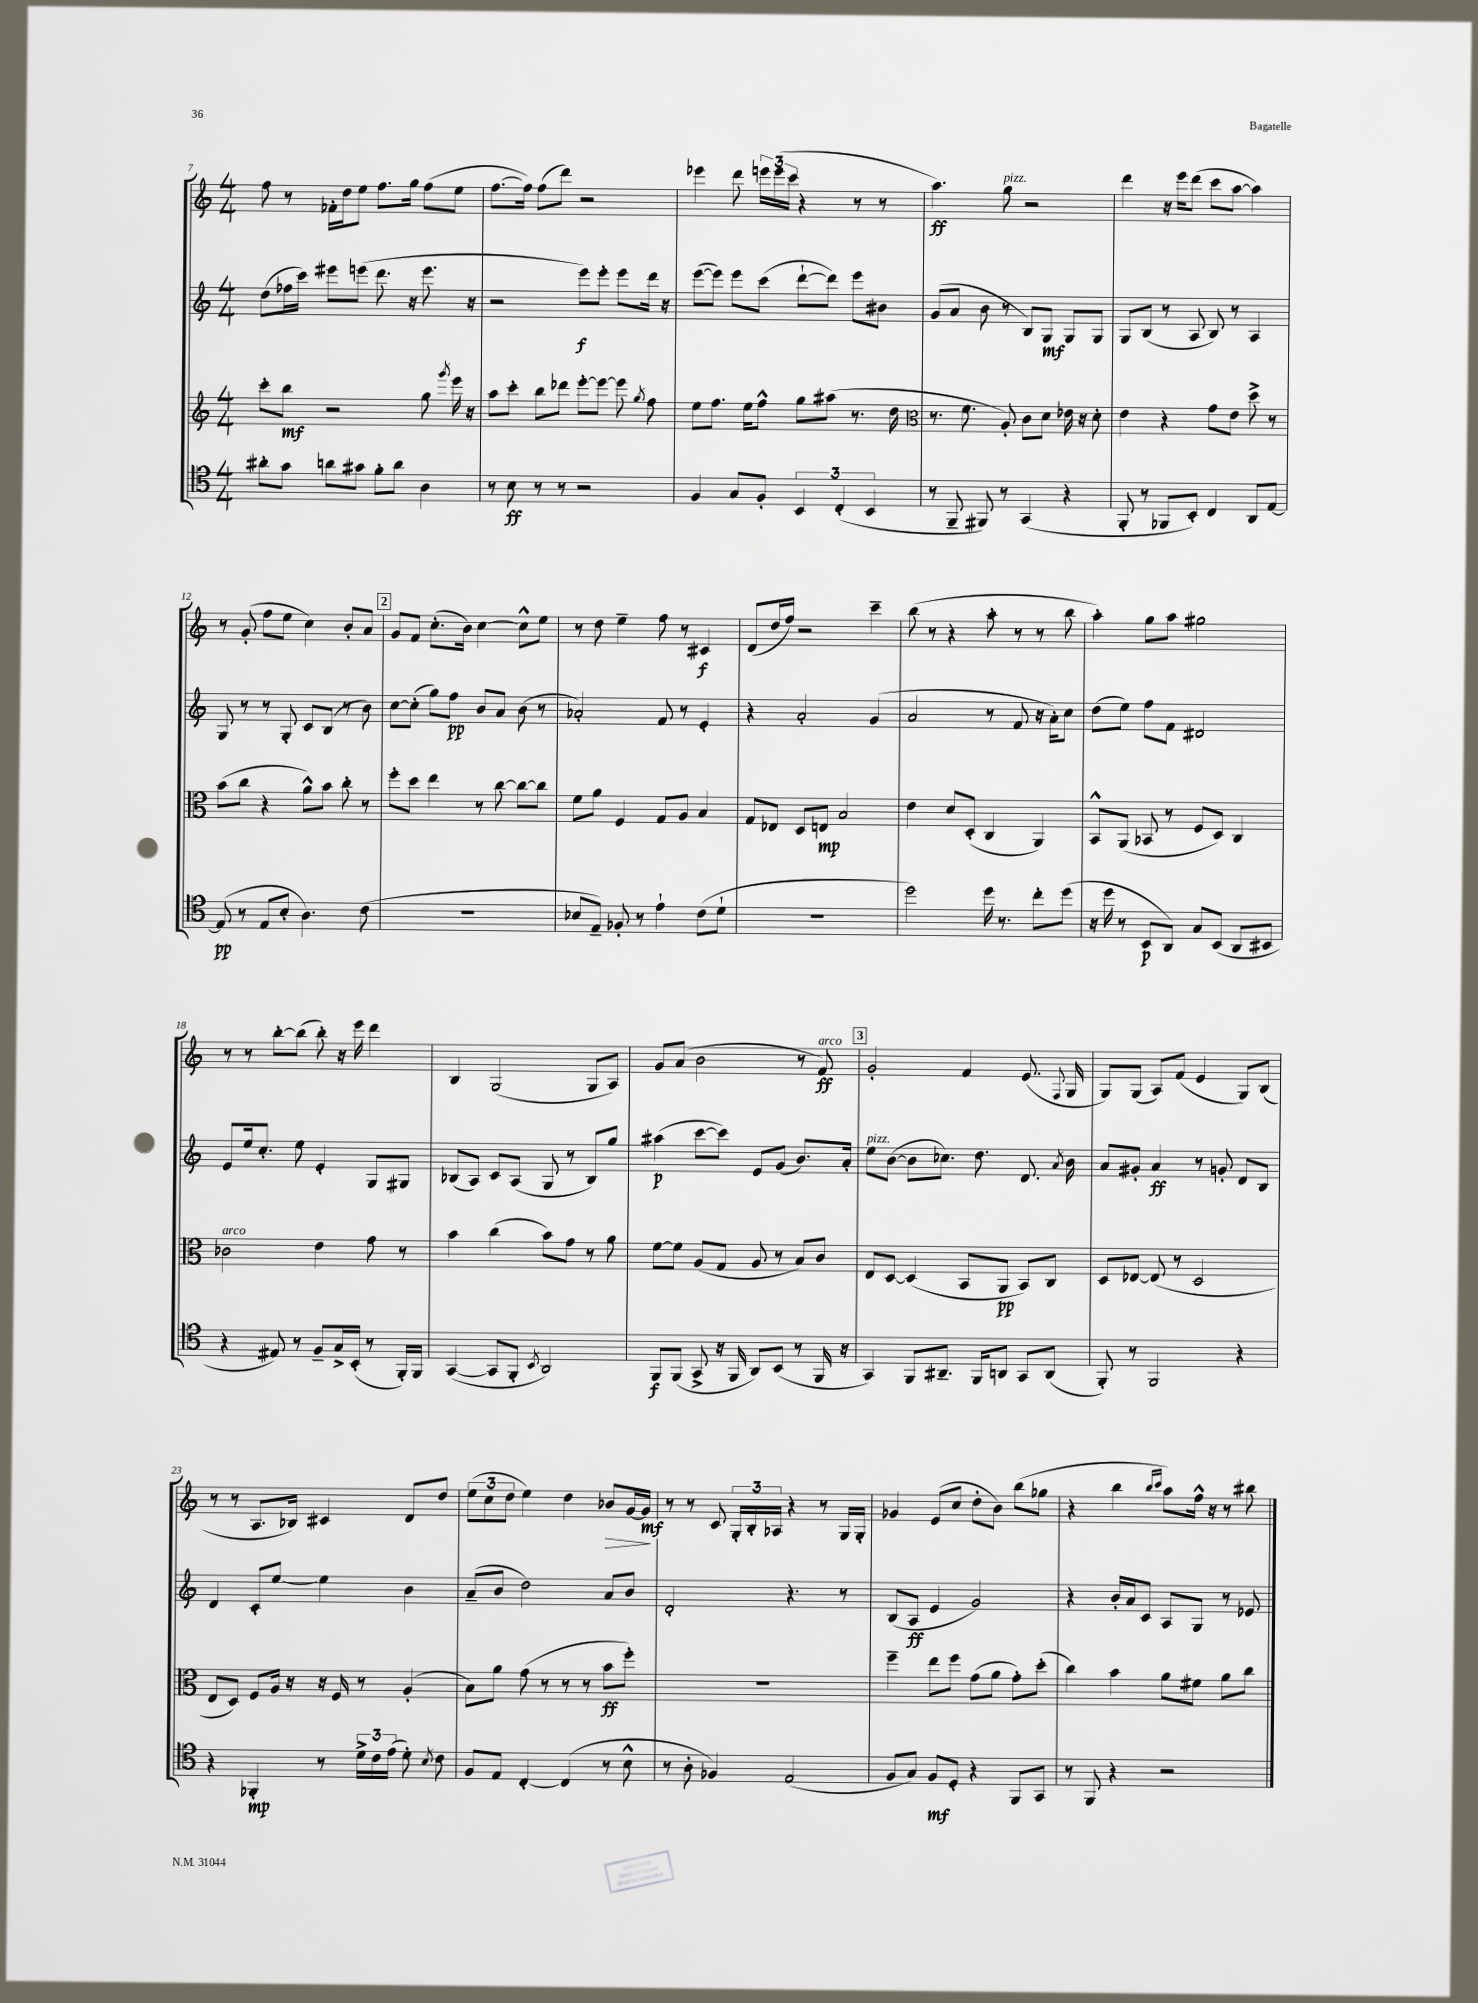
<<
\new StaffGroup <<
\new Staff = "s0" {
    \clef treble \key c \major \numericTimeSignature \time 4/4
    \autoBeamOff f''8 r8 fes'16[-. d''16 e''8] f''8.[ g''16] f''8[( e''8] |
    f''8.[~ f''16]) f''8[( d'''8]) r2 |
    ees'''4 d'''8 \tuplet 3/2 { e'''16[ e'''16( c'''16] } r4 r8 r8 |
    a''4.\ff) g''8^\markup { \italic "pizz." } r2 |
    d'''4 r16 e'''16[ d'''8]( c'''8[ a''8]~ a''4) |
    r8 g'8-.( f''8[ e''8] c''4) b'8[-. a'8] |
    \mark \markup { \box "2" } g'8[ f'8] c''8.[-.( b'16]) c''4~ c''8[-^ e''8] |
    r8 d''8 e''4-- f''8 r8 cis'4\f |
    d'8[( d''16 f''16]) r2 c'''4-- |
    b''8( r8 r4 a''8-. r8 r8 b''8 |
    a''4-.) g''8[ a''8] gis''2 |
    r8 r8 b''8[~-. b''8]( b''8-.) r16 e'''16 d'''4 |
    b4 g2( g8[ a8]) |
    g'8[ a'8]( b'2 r8 f'8\ff^\markup { \italic "arco" }) |
    \mark \markup { \box "3" } g'2-. f'4 e'8.( \appoggiatura { f8 } g16 |
    g8[) g8]( a8[) f'8]( e'4 g8[) b8]( |
    r8 r8 a8.[ bes16]) cis'4 d'8[ d''8] |
    \tuplet 3/2 { e''8[( c''8 d''8] } e''4) d''4 bes'8[\> g'16~ g'16]\mf\! |
    r8 r8 c'8 \tuplet 3/2 { g16[-. b16-. aes16] } r4 r8 g16[ g16]-. |
    ges'4 e'8[( c''8] d''8[-. b'8]) b''8[( ges''8] |
    r4 b''4 \grace { b''16[ c'''16] } a''8[) f''16]-^ r16 r8 bis''8 \bar "|." |
}
\new Staff = "s1" {
    \clef treble \key c \major \numericTimeSignature \time 4/4
    \autoBeamOff d''8[( fes''16 c'''16]) eis'''8[ e'''8]( d'''8. r16 e'''8. r16 |
    r2 e'''8[\f) e'''8]-. e'''8[ d'''16] r16 |
    e'''8[~( e'''8]) e'''8[ c'''8]( d'''8[~-! d'''8]) e'''8[ bis'8] |
    g'8[( a'8] b'8 r8 b8[) g8]\mf g8[ g8] |
    g8[ b8]( r8 a8 b8) r8 a4 |
    g8 r8 r8 g8-. c'8[ b8]( r8 b'8) |
    \mark \markup { \box "2" } c''8[~ c''8]-.( g''8[) f''8]\pp b'8[ a'8] b'8( r8 |
    aes'2-.) f'8 r8 e'4-. |
    r4 a'2-. g'4( |
    a'2 r8 f'8 r16 a'16[-.) c''8] |
    d''8[( e''8]) f''8[ f'8] dis'2 |
    e'8[ e''16 c''8.]-. e''8 e'4-. g8[ gis8] |
    bes8[( a8]) c'8[ a8]( g8 r8 bes8[) g''8] |
    ais''4\p( c'''8[~ c'''8]) e'8[ g'8]( b'8.[) a'16]-. |
    \mark \markup { \box "3" } e''8[^\markup { \italic "pizz." } b'8]~( b'8[ ces''8.]) d''8. d'8. \acciaccatura { a'8 } b'16 |
    a'8[ gis'8]-. a'4\ff r8 g'8-. d'8[ b8] |
    d'4 c'8[-. e''8]~ e''4 b'4 |
    a'8[--( b'8] d''2) a'8[ b'8] |
    d'2-. r4. r8 |
    b8[( a8]\ff e'4 g'2) |
    r4 b'16[-. a'16 c'8] a8[ g8] r8 ees'8 \bar "|." |
}
\new Staff = "s2" {
    \clef treble \key c \major \numericTimeSignature \time 4/4
    \autoBeamOff c'''8[-. b''8]\mf r2 g''8 \acciaccatura { g'''8 } e'''16 r16 |
    a''8[ c'''8]-. b''8[ des'''8] e'''8[~-. e'''8]~ e'''8 \acciaccatura { g''8 } f''8 |
    e''8[ f''8.] e''16[ f''8]-^ g''8[ ais''8]( r8. d''16 |
    \clef alto r8. f'8. a8-.) c'8[ d'8] ees'16 r16 d'8-. |
    e'4 r4 g'8[ e'8] d''8-> r8 |
    b'8[( c''8] r4 a'8[-^) b'8] c''8-. r8 |
    \mark \markup { \box "2" } f''8[-. d''8] e''4 r8 c''8~ c''8[~ c''8] |
    f'8[ a'8] f4 g8[ a8] b4 |
    g8[ ees8] d8[ e8]\mp b2 |
    e'4 d'8[ d8]-.( c4 a,4) |
    b,8[-^ a,8]( bes,8 r8 f8[ d8]) c4 |
    ces'2^\markup { \italic "arco" } e'4 g'8 r8 |
    b'4 c''4( b'8[) g'8] r8 a'8 |
    f'8[~ f'8] a8[( g8] a8 r8 b8[) c'8] |
    \mark \markup { \box "3" } e8[ d8]~ d4( b,8[ a,8]\pp b,8[) c8] |
    d8[ ees8]~ ees8( r8 d2 |
    e8[ d8]) f8[ a16] r16 r16 f16 r8 a4-.( |
    b8[) a'8] g'8( r8 r8 r8 b'8[\ff f''8]-.) |
    R1 |
    f''4-- e''8[ f''8] g'8[( a'8] g'8[-.) d''8]-.( |
    c''4) b'4 a'8[ fis'8] a'8[ c''8] \bar "|." |
}
\new Staff = "s3" {
    \clef tenor \key c \major \numericTimeSignature \time 4/4
    \autoBeamOff ais'8[-. g'8] a'8[ gis'8] f'8[-. a'8] a4 |
    r8 b8\ff r8 r8 r2 |
    f4 g8[ f8]-. \tuplet 3/2 { b,4 c4-.( b,4 } |
    r8 f,8-- fis,8) r8 g,4( r4 |
    f,8-. r8 fes,8[ b,8]-.) c4 a,8[ e8]~ |
    e8\pp( r8 e8[ b8]-. a4.) c'8( |
    \mark \markup { \box "2" } R1 |
    bes8[ e8]--) fes8-. r8 e'4-! c'8[( d'8]-! |
    R1 |
    d''2) d''16 r8. c''8[-. d''8]( |
    r16 d''16 r8 b,8[\p a,8]) g8[ b,8]( a,8[ bis,8] |
    r4 eis8) r8 f8[-- g16-> b,16]-.( r8 f,16[-.) f,16] |
    g,4~( g,8[ f,8]-. \acciaccatura { b,8 } a,2) |
    f,8[\f f,8]( g,8-> r16 f,16 a,8[) b,8]( r8 f,16 r16 |
    \mark \markup { \box "3" } g,4) f,8[ ais,8.]-- f,16[ a,8] g,8[ a,8]( |
    f,8-.) r8 f,2 r4 |
    r4 fes,4-.\mp r8 \tuplet 3/2 { d'16[-> c'16 e'16]( } d'8-.) \acciaccatura { b8 } c'8 |
    f8[ e8] c4~-. c4( r8 b8-^ |
    r8 a8-. fes4) e2( |
    f8[ g8]) f8[\mf d8]-. r4 f,8[ g,8] |
    r8 f,8 r4 r2 \bar "|." |
}
>>
>>
\layout { \context { \Score currentBarNumber = #7 } }
